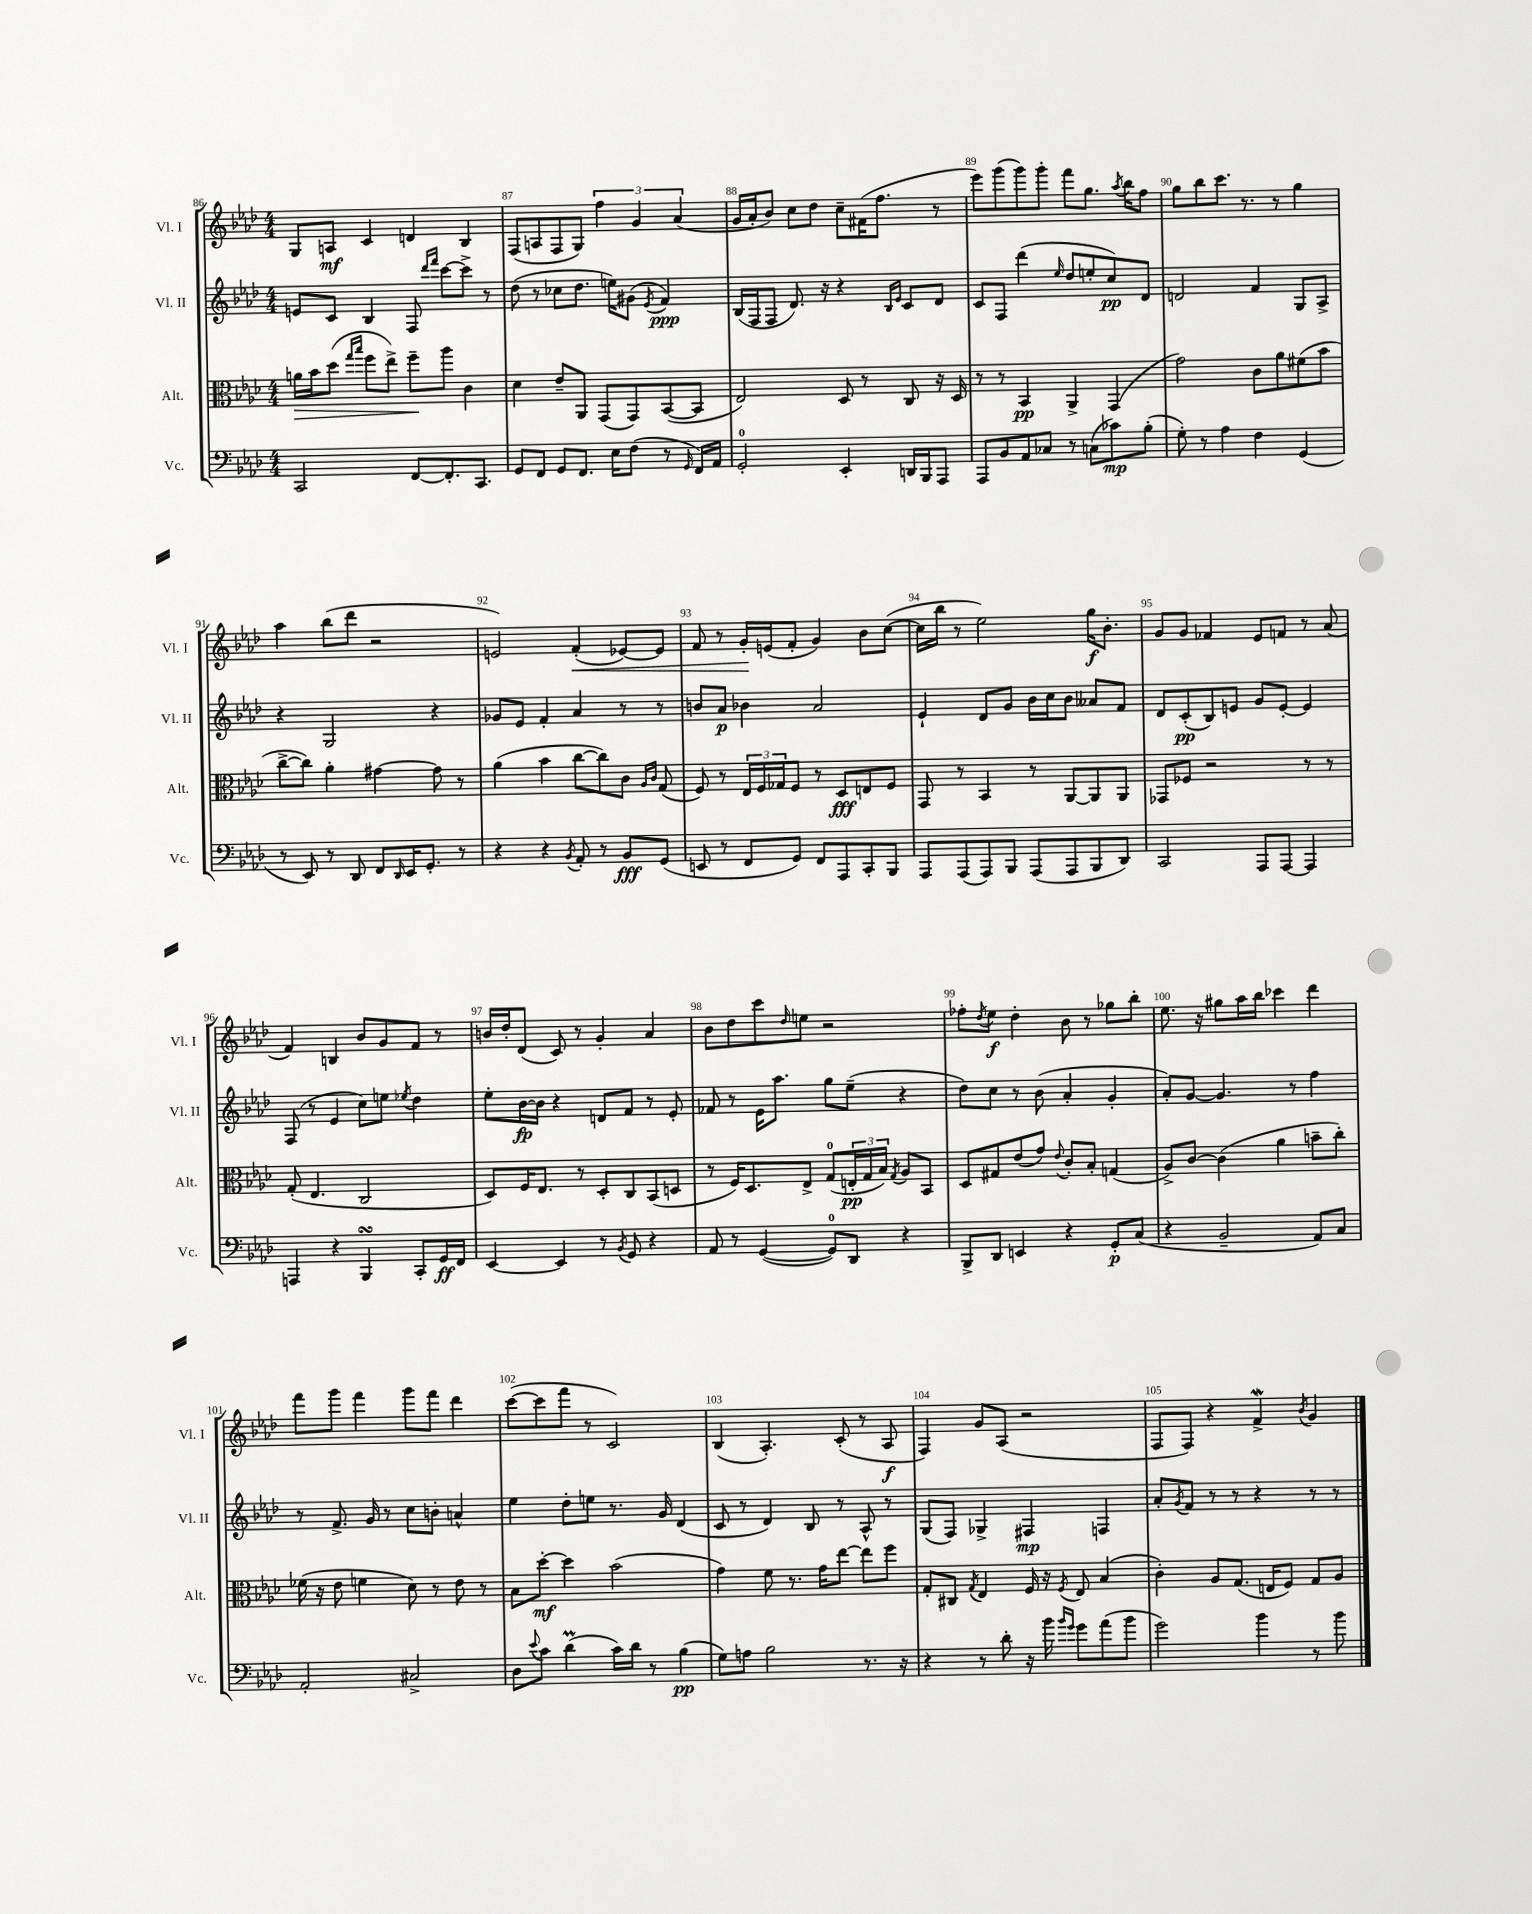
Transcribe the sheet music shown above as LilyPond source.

<<
\new StaffGroup <<
\new Staff = "s0" \with { instrumentName = "Vl. I" shortInstrumentName = "Vl. I" } {
    \clef treble \key aes \major \numericTimeSignature \time 4/4
    g8 a8\mf c'4 d'4 bes4 |
    f8( a8 f8 g8) \tuplet 3/2 { f''4 g'4 aes'4( } |
    g'16 aes'16-. bes'8) c''8 des''8 c''8-- fis'16( f''8. r8 |
    ees'''8) g'''8( g'''8) g'''8-. f'''8 g''8. \acciaccatura { aes''8 } bes''16 f''8 |
    g''8 bes''8 c'''8. r8. r8 g''4 |
    aes''4 bes''8( des'''8 r2 |
    e'2) f'4-.\<( ees'8~) ees'8 |
    f'8 r8 g'16-.\! e'16( f'8-. g'4) bes'8 c''8~( |
    c''16 bes''16 r8 ees''2) g''16\f bes'8.-. |
    g'8 g'8 fes'4 ees'8 f'8 r8 aes'8( |
    f'4) b4 bes'8 g'8 f'8 r8 |
    b'16 des''16-. des'8( c'8) r8 g'4-. aes'4 |
    bes'8 des''8 c'''8 \grace { des''16 } e''8 r2 |
    fes''8-. \acciaccatura { des''8 } ees''8\f des''4-. bes'8 r8 ges''8 bes''8-. |
    ees''8. r16 gis''8 aes''16 bes''16 ces'''4 des'''4 |
    f'''8 g'''8 f'''4 g'''8 f'''8 des'''4 |
    c'''8~( c'''8 f'''8 r8 c'2) |
    bes4( aes4.-.) c'8-.( r8 aes8\f |
    f4) g'8 aes8( r2 |
    f8 f8) r4 f'4->\mordent \acciaccatura { bes'8 } g'4 \bar "|." |
}
\new Staff = "s1" \with { instrumentName = "Vl. II" shortInstrumentName = "Vl. II" } {
    \clef treble \key aes \major \numericTimeSignature \time 4/4
    e'8 c'8 bes4 f8 \grace { des'''16 f'''16 } c'''8~ c'''8-> r8 |
    des''8( r8 ces''8 des''8. e''16) gis'8( \acciaccatura { ees'8 } f'4\ppp) |
    bes16( f16 f8 des'8.) r16 r4 \grace { bes16 ees'16 } c'8 des'8 |
    c'8 f8 des'''4( \grace { ees''16 } des''8 e''8-. c''8\pp) des'8 |
    d'2 f'4 g8 aes8-> |
    r4 g2 r4 |
    ges'8 ees'8 f'4-. aes'4 r8 r8 |
    b'8 aes'8\p bes'4 aes'2 |
    ees'4-! des'8 g'8 bes'16 c''16 bes'8 aeses'8 f'8 |
    des'8 c'8-.\pp( bes8) e'8 g'8 e'8~-. e'4 |
    f8( r8 ees'4 c''8) e''8 \acciaccatura { ees''8 } des''4 |
    ees''8-. bes'16~\fp bes'16 r4 d'8 f'8 r8 ees'8-. |
    fes'8 r8 ees'16 aes''8. g''8 ees''8--( r4 |
    des''8) c''8 r8 bes'8( aes'4-. g'4-. |
    aes'8-.) g'8~ g'4. r8 f''4 |
    r8 f'8.-> g'16 r8 c''8 b'8-. a'4-^ |
    ees''4 des''8-. e''8 r8. g'16 des'4( |
    c'8 r8 des'4) bes8 r8 aes8-^ r8 |
    g8( f8) ges4-> fis4\mp f4 |
    aes'8-. \acciaccatura { g'8 } f'8 r8 r8 r4 r8 r8 \bar "|." |
}
\new Staff = "s2" \with { instrumentName = "Alt." shortInstrumentName = "Alt." } {
    \clef alto \key aes \major \numericTimeSignature \time 4/4
    a'16\> bes'16 des''8( \grace { g''16 bes''16 } f''8 ees''8->) f''8--\! aes''8 c'4 |
    des'4 ees'8-- aes,8 g,8( g,8) bes,8~( bes,8 |
    ees2) des8 r8 c8 r16 des16 |
    r8 r8 bes,4\pp aes,4-> g,4( |
    g'2) c'8 aes'8 fis'8( bes'8 |
    c''8~-> c''8) aes'4-. gis'4~ gis'8 r8 |
    aes'4( bes'4 c''8~ c''8) c'8 \grace { aes16 c'16 } g8( |
    f8) r8 \tuplet 3/2 { ees16 f16 ges16 } f8 r8 des8\fff e8 f8 |
    g,8 r8 bes,4 r8 aes,8~ aes,8 aes,8 |
    ges,8 fes8 r2 r8 r8 |
    g8-.( ees4. c2 |
    des8) f16 ees8. r8 des8-. c8 bes,8( d8 |
    r8 f16) des8. ees8-> g8-0( \tuplet 3/2 { e16-.\pp g16 bes16) } \acciaccatura { g8 } aes8 bes,8 |
    des8 gis8 ees'8( g'8) \appoggiatura { ees'8 } c'8-. bes8-. g4( |
    aes8->) c'8~ c'4( aes'4 b'8-- c''8-.) |
    fes'16( r16 ees'8 f'4 des'8) r8 ees'8 r8 |
    bes8 des''8~-.\mf des''4 bes'2( |
    g'4) f'8 r8. g'16 ees''8~ ees''8 f''8 |
    g8-. cis8 \acciaccatura { g8 } ees4 f16 r16 \acciaccatura { f8 } ees8 bes4( |
    c'4-.) aes8 g8.( e16 f8) g8 aes8 \bar "|." |
}
\new Staff = "s3" \with { instrumentName = "Vc." shortInstrumentName = "Vc." } {
    \clef bass \key aes \major \numericTimeSignature \time 4/4
    c,2 f,8~ f,8.-. c,8. |
    g,8 f,8 g,8 f,8. ees16 f8( r8 \grace { g,16 } f,16) aes,16 |
    g,2-0-. ees,4-. d,16 bes,,16 aes,,8 |
    aes,,8 bes,8 aes,8 ces8 r8 c8( ces'8\mp) bes8-.( |
    g8-.) r8 aes4 f4 g,4( |
    r8 ees,8) r8 des,8 f,8 \grace { des,16 } ees,16 g,8.-. r8 |
    r4 r4 \acciaccatura { bes,8 } aes,8-. r8 bes,8\fff g,8( |
    e,8 r8 f,8 g,8) f,8 aes,,8 c,8-. bes,,8 |
    aes,,8 aes,,8( aes,,8) bes,,8 aes,,8( aes,,8 bes,,8 des,8) |
    c,2 aes,,8 aes,,8~ aes,,4 |
    a,,4 r4 bes,,4\turn c,8-. g,16\ff f,16 |
    ees,4~ ees,4 r8 \acciaccatura { bes,8 } g,8 r4 |
    aes,8 r8 g,4~( g,8-0) des,8 r4 |
    bes,,8-> des,8 e,4 r4 g,8-.\p c8( |
    r4 bes,2-- aes,8) c8 |
    aes,2-. cis2-> |
    des8 \appoggiatura { ees'8 } c'8 des'4\prall( c'16) des'16 r8 bes4\pp( |
    g8) a8 bes2 r8. r16 |
    r4 r8 des'8-. r16 bes'16 \grace { bes'16 g'16 } g'8 aes'8( bes'8 |
    g'2) bes'4 r8 bes'8 \bar "|." |
}
>>
>>
\layout { \context { \Score currentBarNumber = #86 \override BarNumber.break-visibility = ##(#f #t #t) barNumberVisibility = #all-bar-numbers-visible } }
